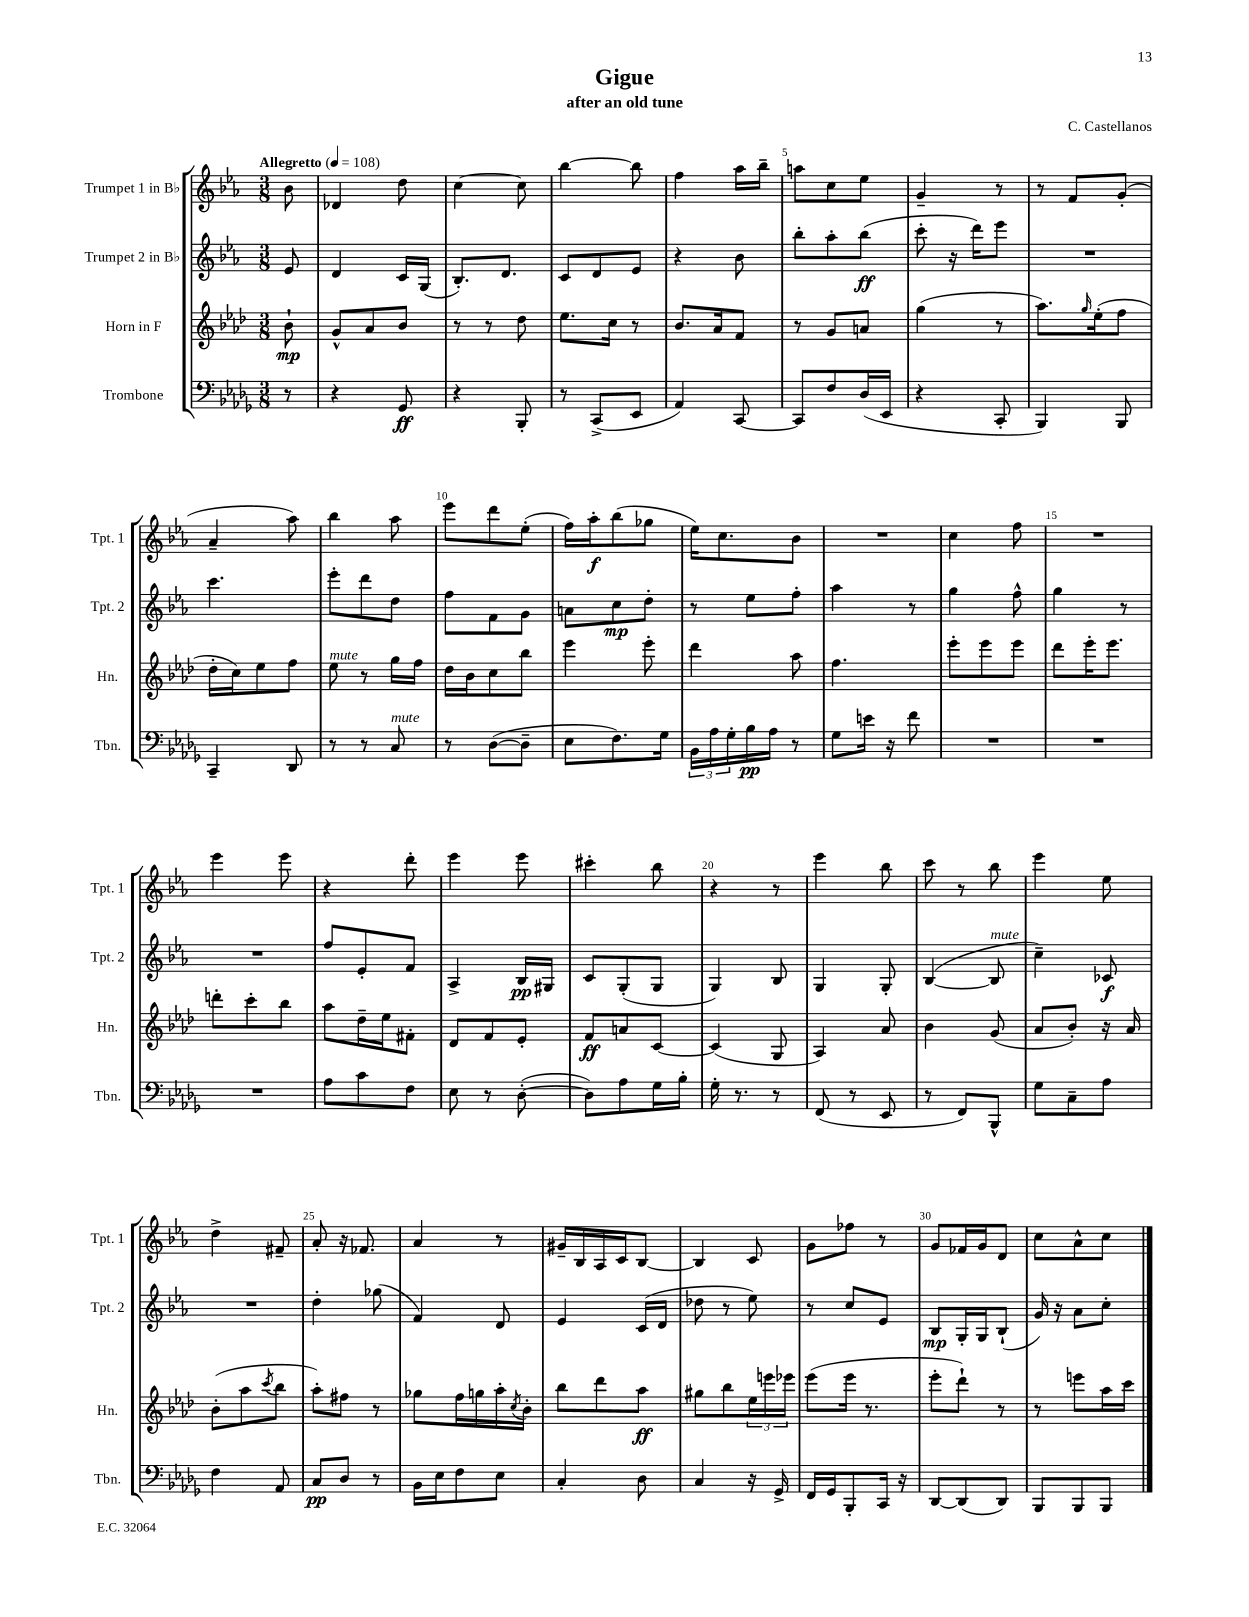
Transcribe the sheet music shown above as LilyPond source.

\header { title = "Gigue" composer = "C. Castellanos" subtitle = "after an old tune" }
<<
\new StaffGroup <<
\new Staff = "s0" \with { instrumentName = "Trumpet 1 in Bb" shortInstrumentName = "Tpt. 1" } {
    \clef treble \key ees \major \numericTimeSignature \time 3/8 \partial 8 \tempo "Allegretto" 4 = 108
    bes'8 |
    des'4 d''8 |
    c''4~ c''8 |
    bes''4~ bes''8 |
    f''4 aes''16 bes''16-- |
    a''8 c''8 ees''8 |
    g'4-- r8 |
    r8 f'8 g'8-.( |
    aes'4-- aes''8) |
    bes''4 aes''8 |
    ees'''8 d'''8 ees''8-.( |
    f''16) aes''16-.\f bes''8( ges''8 |
    ees''16) c''8. bes'8 |
    R4. |
    c''4 f''8 |
    R4. |
    ees'''4 ees'''8 |
    r4 d'''8-. |
    ees'''4 ees'''8 |
    cis'''4-. bes''8 |
    r4 r8 |
    ees'''4 bes''8 |
    c'''8 r8 bes''8 |
    ees'''4 ees''8 |
    d''4-> fis'8-- |
    aes'8-. r16 fes'8. |
    aes'4 r8 |
    gis'16-- bes16 aes16 c'16 bes8~ |
    bes4 c'8 |
    g'8 fes''8 r8 |
    g'8 fes'16 g'16 d'8 |
    c''8 aes'8-^ c''8 \bar "|." |
}
\new Staff = "s1" \with { instrumentName = "Trumpet 2 in Bb" shortInstrumentName = "Tpt. 2" } {
    \clef treble \key ees \major \numericTimeSignature \time 3/8 \partial 8
    ees'8 |
    d'4 c'16 g16( |
    bes8.-.) d'8. |
    c'8 d'8 ees'8 |
    r4 bes'8 |
    bes''8-. aes''8-. bes''8\ff( |
    c'''8-. r16 d'''16) ees'''8 |
    R4. |
    c'''4. |
    ees'''8-. d'''8 d''8 |
    f''8 f'8 g'8 |
    a'8 c''8\mp d''8-. |
    r8 ees''8 f''8-. |
    aes''4 r8 |
    g''4 f''8-^ |
    g''4 r8 |
    R4. |
    f''8 ees'8-. f'8 |
    aes4-> bes16\pp gis16 |
    c'8 g8-.( g8 |
    g4) bes8 |
    g4 g8-. |
    bes4~( bes8^\markup { \italic "mute" } |
    c''4--) ces'8\f |
    R4. |
    d''4-. ges''8( |
    f'4) d'8 |
    ees'4 c'16( d'16 |
    des''8 r8 ees''8) |
    r8 c''8 ees'8 |
    bes8\mp g16-. g16 bes8-!( |
    g'16) r16 aes'8 c''8-. \bar "|." |
}
\new Staff = "s2" \with { instrumentName = "Horn in F" shortInstrumentName = "Hn." } {
    \clef treble \key aes \major \numericTimeSignature \time 3/8 \partial 8
    bes'8-!\mp |
    g'8-^ aes'8 bes'8 |
    r8 r8 des''8 |
    ees''8. c''16 r8 |
    bes'8. aes'16 f'8 |
    r8 g'8 a'8 |
    g''4( r8 |
    aes''8.) \grace { g''16 } ees''16-.( f''8 |
    des''16-. c''16) ees''8 f''8 |
    ees''8^\markup { \italic "mute" } r8 g''16 f''16 |
    des''16 bes'16 c''8 bes''8 |
    ees'''4 ees'''8-. |
    des'''4 aes''8 |
    f''4. |
    ees'''8-. ees'''8 ees'''8 |
    des'''8 ees'''16-. ees'''8. |
    d'''8-. c'''8-. bes''8 |
    aes''8 des''16-- ees''16 fis'8-. |
    des'8 f'8 ees'8-. |
    f'8\ff a'8 c'8~ |
    c'4( g8 |
    aes4) aes'8 |
    bes'4 g'8( |
    aes'8 bes'8-.) r16 aes'16 |
    bes'8-.( aes''8 \acciaccatura { c'''8 } bes''8 |
    aes''8-.) fis''8 r8 |
    ges''8 f''16 g''16 aes''16-. \acciaccatura { c''8 } bes'16-. |
    bes''8 des'''8 aes''8\ff |
    gis''8 bes''8 \tuplet 3/2 { ees''16 e'''16 ees'''16 } |
    ees'''8( ees'''16 r8. |
    ees'''8-. des'''8-!) r8 |
    r8 e'''8 aes''16 c'''16 \bar "|." |
}
\new Staff = "s3" \with { instrumentName = "Trombone" shortInstrumentName = "Tbn." } {
    \clef bass \key des \major \numericTimeSignature \time 3/8 \partial 8
    r8 |
    r4 ges,8\ff |
    r4 bes,,8-. |
    r8 c,8->( ees,8 |
    aes,4) c,8~ |
    c,8 f8 des16( ees,16 |
    r4 c,8-. |
    bes,,4) bes,,8 |
    c,4-- des,8 |
    r8 r8 c8^\markup { \italic "mute" } |
    r8 des8~( des8-- |
    ees8 f8.) ges16 |
    \tuplet 3/2 { bes,16 aes16 ges16-. } bes16\pp aes16 r8 |
    ges8 e'16 r16 f'8 |
    R4. |
    R4. |
    R4. |
    aes8 c'8 f8 |
    ees8 r8 des8~-.( |
    des8) aes8 ges16 bes16-. |
    ges16-. r8. r8 |
    f,8( r8 ees,8 |
    r8 f,8) bes,,8-^ |
    ges8 c8-- aes8 |
    f4 aes,8 |
    c8\pp des8 r8 |
    bes,16 ees16 f8 ees8 |
    c4-. des8 |
    c4 r16 ges,16-> |
    f,16 ges,16 bes,,8-. c,16 r16 |
    des,8~ des,8( des,8) |
    bes,,8 bes,,8 bes,,8 \bar "|." |
}
>>
>>
\layout { \context { \Score \override BarNumber.break-visibility = ##(#f #t #t) barNumberVisibility = #(every-nth-bar-number-visible 5) } }
